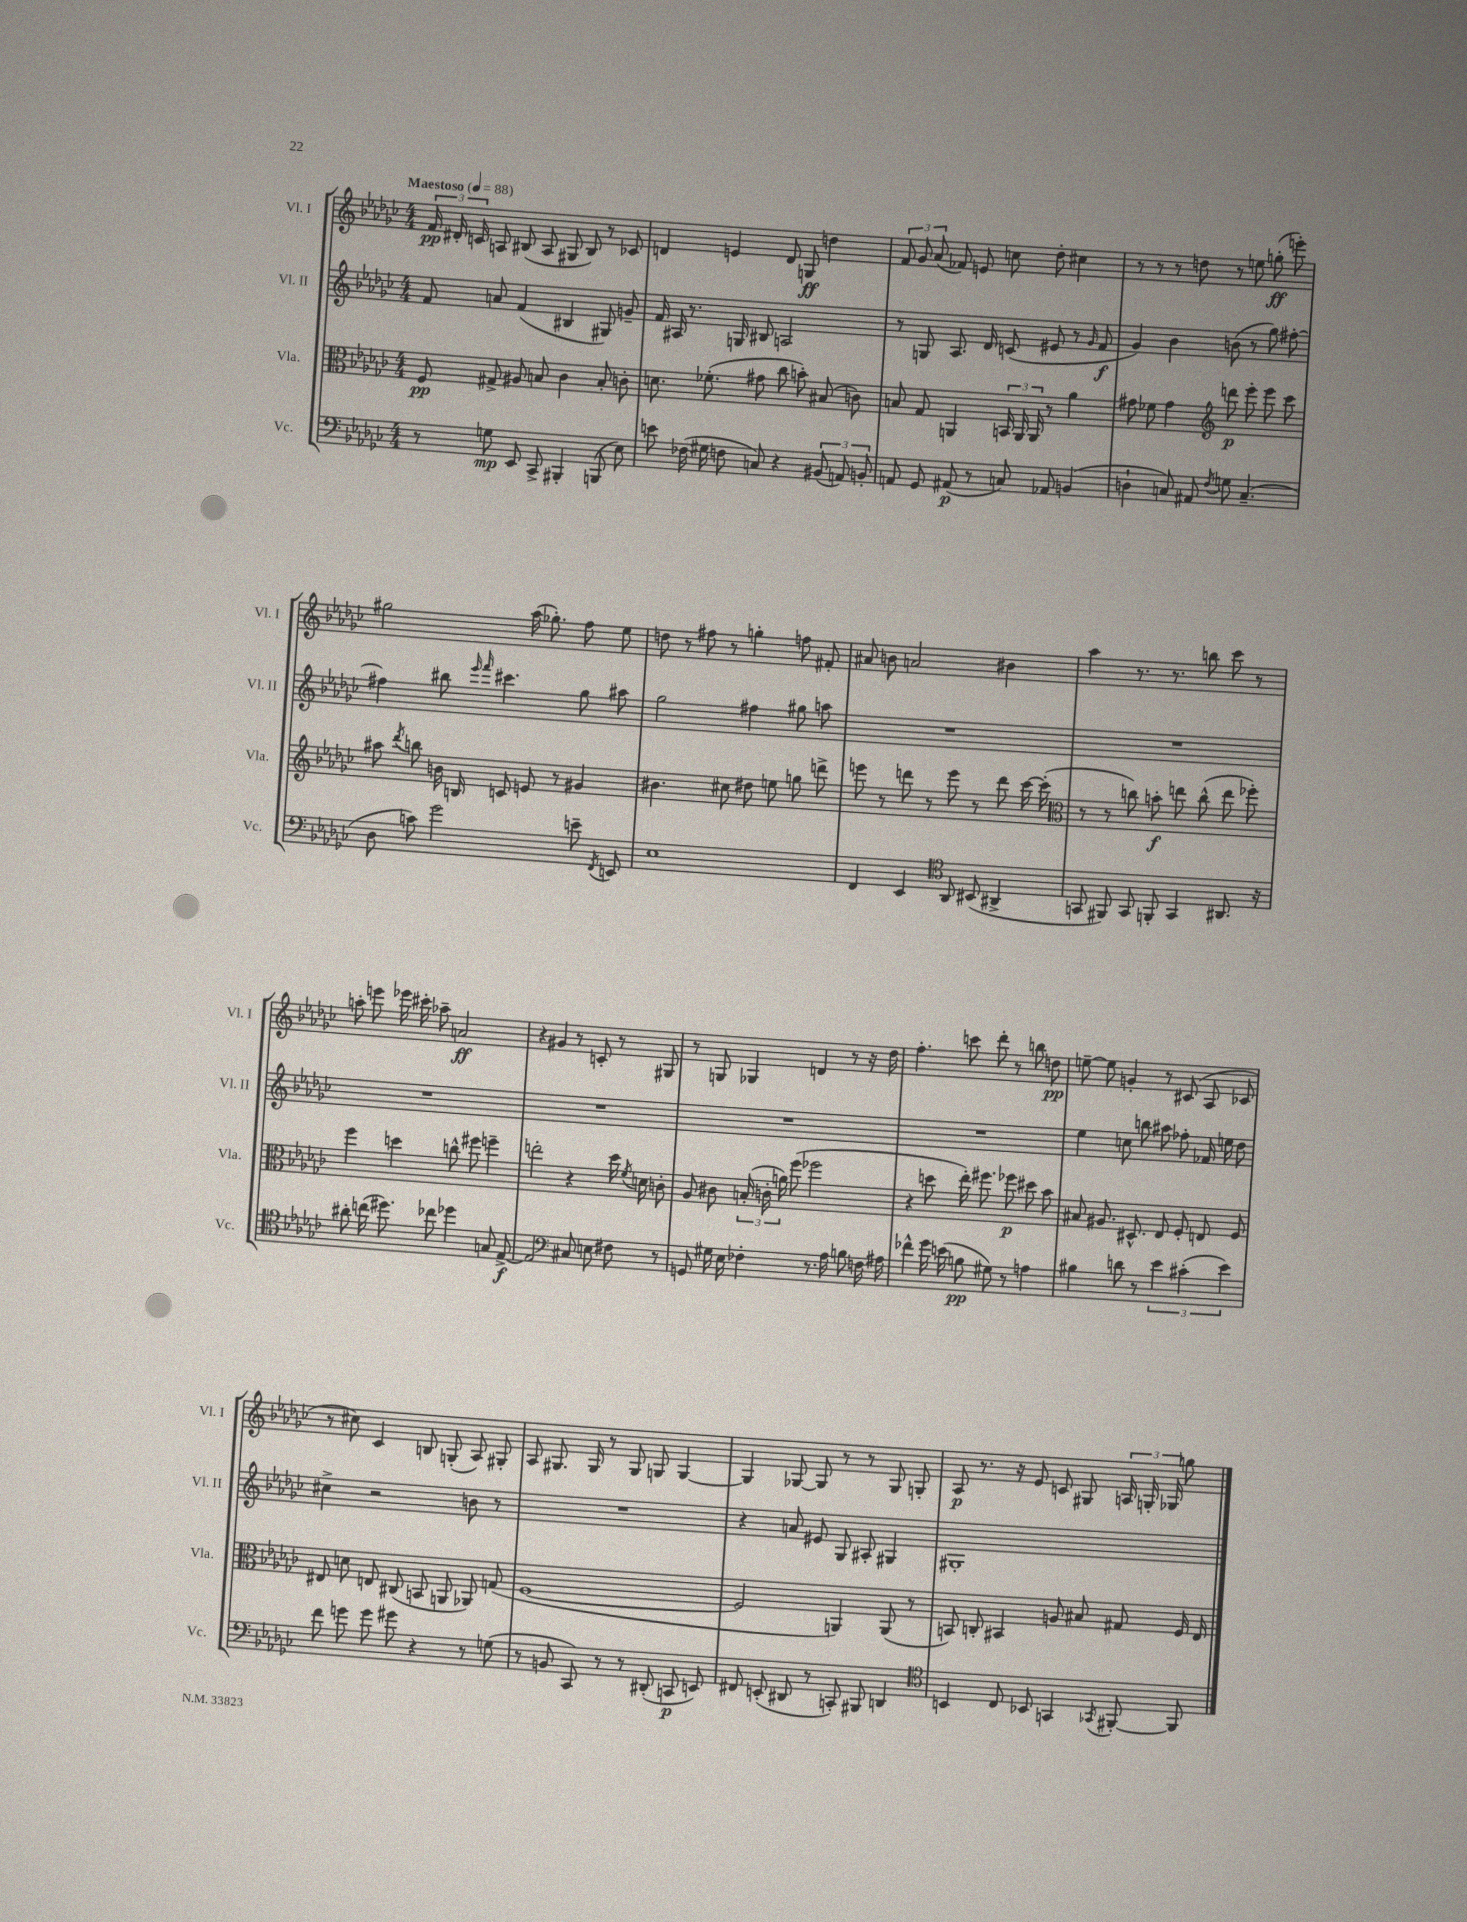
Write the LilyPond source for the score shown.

<<
\new StaffGroup <<
\new Staff = "s0" \with { instrumentName = "Vl. I" shortInstrumentName = "Vl. I" } {
    \clef treble \key ges \major \numericTimeSignature \time 4/4 \tempo "Maestoso" 4 = 88
    \autoBeamOff \tuplet 3/2 { f'16\pp dis'16-. c'16 } a8 bis8( a8 gis8 bis8) r8 ces'8 |
    d'4 e'4 d'8 g8\ff d''4 |
    \tuplet 3/2 { f'8 ges'8 aes'8( } fes'8) e'8 c''8 des''8-. cis''4 |
    r8 r8 r8 d''8 r8 e''8 g''8-.\ff( e'''8-.) |
    gis''2 aes''16( ges''8.-.) f''8 ees''8 |
    d''8 r8 fis''8 r8 g''4-. f''8 fis'8-. |
    ais'8 b'8 a'2 bis'4 |
    aes''4 r8. r8. b''8 ces'''8 r8 |
    a''8-. e'''8 ees'''16 cis'''16-. aes''8-- a'2\ff |
    r4 gis'4 r8 c'8-. r8 gis8 |
    r8 g8 ges4 d'4 r8 r16 des''16 |
    f''4.-. c'''8 des'''8-. r8 b''8 d''8\pp |
    e''8~-- e''8 g'4-. r8 cis'8( aes8 ces'8 |
    r8 cis''8) ces'4 b8 g8-.( aes8) gis8-. |
    aes8 gis8. gis16 r8 gis8 g8 g4~ |
    g4 ges8~ ges8 r8 r8 ges8 g8-. |
    aes8\p r8. r16 ees'8 c'8 gis8 \tuplet 3/2 { a16 g16-. ges16 } g''8 \bar "|." |
}
\new Staff = "s1" \with { instrumentName = "Vl. II" shortInstrumentName = "Vl. II" } {
    \clef treble \key ges \major \numericTimeSignature \time 4/4
    \autoBeamOff f'8 a'8 f'4( bis4 gis8) g'8-- |
    f'16 ais16 r8. g16 bis8 a2 |
    r8 g8 aes8. des'16 c'8( eis'8 r8 \grace { ges'16 } f'8\f |
    ges'4) bes'4 b'8( r8 ges''8) fis''8~-. |
    fis''4 bis''8 \grace { ees'''16 f'''16 } cis'''4. ges''8 ais''8 |
    ges''2 fis''4 gis''8 a''8 |
    R1 |
    R1 |
    R1 |
    R1 |
    R1 |
    R1 |
    ees''4 c''8 b''8 ais''8 fes''8-. fes'16 e''16 des''8 |
    cis''4-> r2 b'8 r8 |
    R1 |
    r4 a'8 eis'8 ges8 ais8-. gis4 |
    gis1-. \bar "|." |
}
\new Staff = "s2" \with { instrumentName = "Vla." shortInstrumentName = "Vla." } {
    \clef alto \key ges \major \numericTimeSignature \time 4/4
    \autoBeamOff f8\pp gis8-> ais8 b8 ces'4 b8-. c'8-. |
    d'8. fes'8.-.( gis'8 ces''8 b'8-.) bis8( c'8) |
    b8 ges8 a,4 \tuplet 3/2 { b,16 a,16 a,16 } r8 aes'4 |
    gis'8 fes'8 gis'4 \clef treble d'''8\p ees'''8-. ees'''8 ces'''8 |
    ais''8 \acciaccatura { des'''8 } b''8 b'16 b16 c'8 e'8 r8 gis'4 |
    bis'4. cis''8 dis''8 e''8 g''8 d'''8-> |
    e'''8 r8 d'''8 r8 e'''8 r8 d'''8 ces'''16~ ces'''16-.( |
    \clef alto r8 r8 c''8) b'8-.\f e''8 c''8-^( e''8 fes''8-.) |
    f''4 d''4 c''8-^ fis''8 f''4-- |
    e''2-. r4 des''16 \acciaccatura { f'8 } d'16 c'8-. |
    aes8 cis'8 \tuplet 3/2 { b16-.( c'16-. a'16) } f''8( fes''2 |
    r4 d''8 ees''16-.) fis''8. fes''8\p dis''8 bes'8 |
    bis8 ais8. dis8.-^ ees8 f8-. e8 f8 |
    eis8 d'8 e8 cis8( b,8 a,8 aes,8) g8( |
    f1~ |
    f2 a,4) a,8( r8 |
    b,8) c8-. bis,4 a8 bis8 gis8 f16 ees16 \bar "|." |
}
\new Staff = "s3" \with { instrumentName = "Vc." shortInstrumentName = "Vc." } {
    \clef bass \key ges \major \numericTimeSignature \time 4/4
    \autoBeamOff r8 g8\mp ees,8 ces,8-> bis,,4-. b,,8( ees8) |
    e'8 fes16( gis16 f8 c8) r4 \tuplet 3/2 { bis,8( a,8) b,8-. } |
    a,8 ges,8 ais,8\p( r8 c8) aes,8 b,4( |
    d4-! c8) ais,8 \acciaccatura { f8 } g8 c4.--( |
    des8 c'8) ges'2 e'8-- \acciaccatura { f,8 } e,8 |
    ees1 |
    f,4 ees,4 \clef tenor aes,8 bis,8( ais,4-> |
    g,8 fis,8) g,8 f,8-. g,4 ais,8. r16 |
    ais'8-. c''16( dis''8.) ces''8 des''4 g8 ees8~->\f |
    ees2 \clef bass cis8 e8 fis8 r8 |
    g,8 gis16 ees16 fes4-. r8. aes16 b8 f16 ais16 |
    fes'4-^ ges'16 e'16( b8\pp gis8) r8 a4 |
    bis4 d'8 r8 \tuplet 3/2 { ees'4 cis'4-.( ees'4) } |
    f'8 g'8 g'8 gis'8 r4 r8 g8( |
    r8 b,8 ces,8) r8 r8 dis,8-.( c,8\p e,8) |
    fis,8 e,8-.( dis,8 r8 c,8-.) bis,,8 d,4 |
    \clef tenor b,4 ces8 bes,8 g,4 \acciaccatura { ges,8 } fis,8~-. fis,8 \bar "|." |
}
>>
>>
\layout { \context { \Score \remove "Bar_number_engraver" } }
